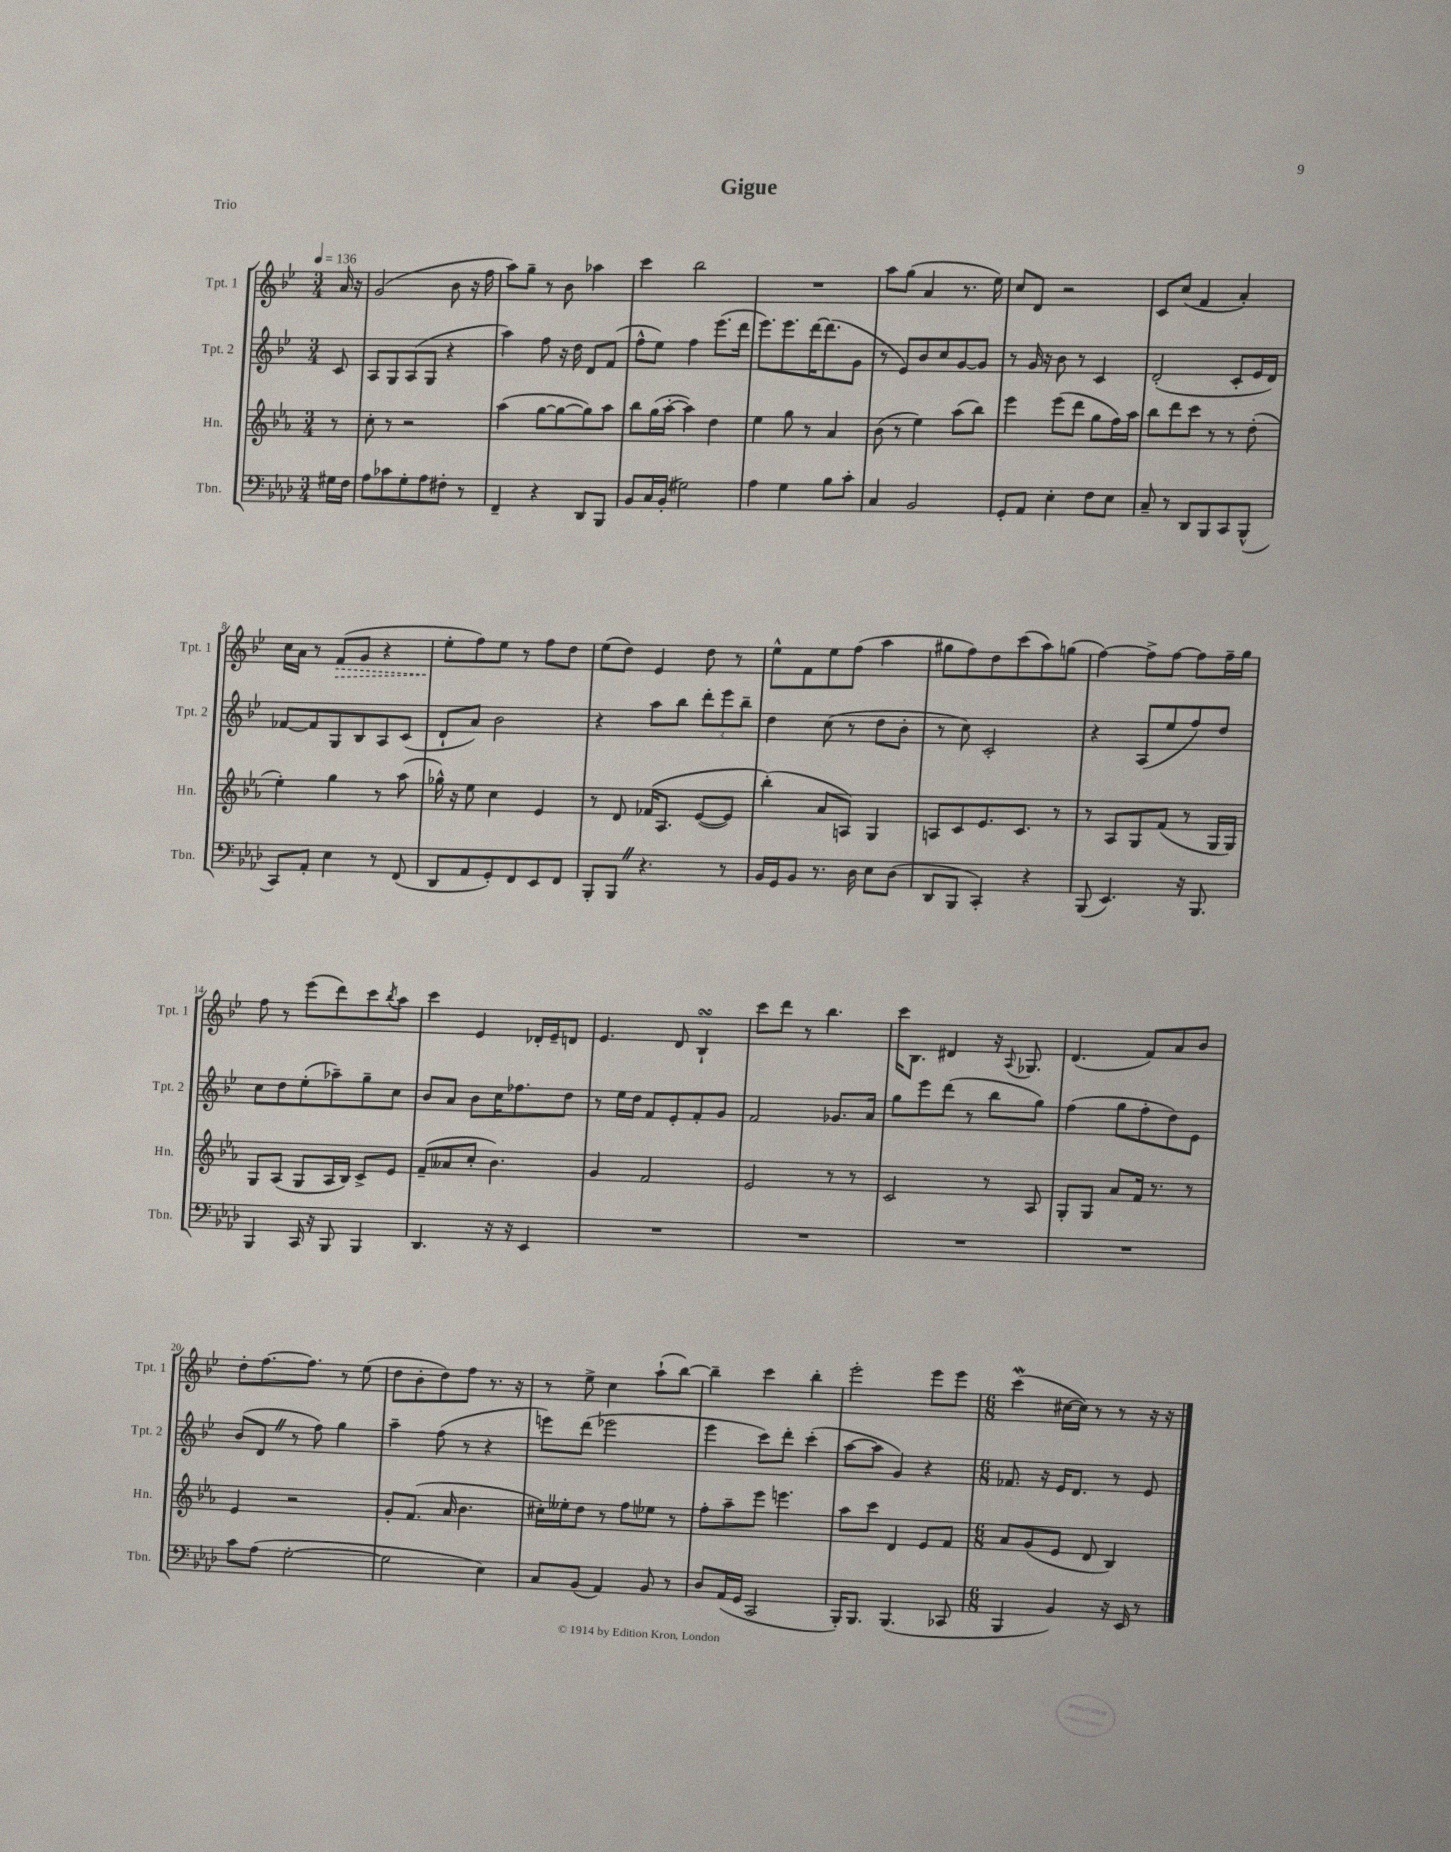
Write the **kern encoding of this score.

**kern	**kern	**kern	**kern	**dynam
*part4	*part3	*part2	*part1	*part1
*staff4	*staff3	*staff2	*staff1	*staff1
*I"Tbn.	*I"Hn.	*I"Tpt. 2	*I"Tpt. 1	*
*I'Tbn.	*I'Hn.	*I'Tpt. 2	*I'Tpt. 1	*
*clefF4	*clefG2	*clefG2	*clefG2	*
*k[b-e-a-d-]	*k[b-e-a-]	*k[b-e-]	*k[b-e-]	*
*M3/4	*M3/4	*M3/4	*M3/4	*
*MM136	*MM136	*MM136	*MM136	*
=	=	=	=	=
16G#X\LL	8r	8c/	16a/	.
16F\JJ	.	.	16r	.
=1	=1	=1	=1	=1
8A-\L	8cc'\	8A/L	(2g/	.
8c-X\	8r	8G/	.	.
8G'\	2r	(8A/	.	.
8A-\	.	8G/J	.	.
8F#X'\J	.	4r	8b-\	.
8r	.	.	16r	.
.	.	.	16ff\	.
=2	=2	=2	=2	=2
4FF~/	(4aa-\	4aa\)	8aa\L)	.
.	.	.	8gg~\J	.
4r	[8gg\L	8ff\	8r	.
.	8gg\_	16r	8b-\	.
.	.	16dd\	.	.
8DD-/L	8gg\])	8d/L	4aa-X\	.
8BBB-/J	8aa-\J	(8f/J	.	.
=3	=3	=3	=3	=3
8BB-/L	8bb-\L	8ff^^\L	4ccc\	.
16C/L	(16gg\L	8ee-\J)	.	.
(16BB-'/JJ	[16aa-'\JJ	.	.	.
2G#X\)	4aa-\])	4ff\	2bb-\	.
.	4dd\	(8.eee-\L	.	.
.	.	16ddd\Jk	.	.
=4	=4	=4	=4	=4
4A-\	4ee-\	8.eee-\L)	2.r	.
.	.	8.eee-\	.	.
4G\	8gg\	.	.	.
.	8r	[16ddd\K	.	.
.	.	(8.ddd\]	.	.
8B-\L	4a-/	.	.	.
8c'\J	.	8g\J	.	.
=5	=5	=5	=5	=5
4C/	(8b-\	8r	8aa\L	.
.	8r	8e-/L)	(8gg\J	.
2BB-/	4ee-\)	8b-/	4a/	.
.	.	8cc/	.	.
.	(8aa-\L	[8g/	8.r	.
.	8bb-\J)	8g/J]	.	.
.	.	.	16ee-\)	.
=6	=6	=6	=6	=6
8GG'/L	4eee-\	8r	8cc/L	.
8AA-/J	.	16g/	8d/J	.
.	.	16r	.	.
4E-'\	(8eee-\L	8b-\	2r	.
.	8ddd\J	8r	.	.
8F\L	8gg\L	4c/	.	.
8E-\J	16ff\L)	.	.	.
.	16aa-\JJ	.	.	.
=7	=7	=7	=7	=7
8C~/	8bb-\L	(2d'/	8c/L	.
8r	8ddd\	.	(8cc/J	.
8DD-/L	8ccc\J	.	4f/	.
8BBB-/	8r	.	.	.
8CC/	8r	8c'/L	4a'/)	.
(8BBB-^^/J	(8dd'\	16e-/L	.	.
.	.	16d/JJ)	.	.
!!LO:LB:g=z
=8	=8	=8	=8	=8
8CC/L)	4ee-'\)	[8f-X/L	16cc\LL	.
.	.	.	16a\JJ	.
8AA-'/J	.	8f-/]	8r	.
!	!	!	!	!LO:HP:b
4E-\	4gg\	8G/	(8f/L	>
.	.	8B-/	8g/J	.
8r	8r	8A/	4r	.
(8FF/	(8aa-\	(8c/J	.	.
=9	=9	=9	=9	=9
8DD-/L	16gg-X^^\)	8d`/L	8ee-'\L	.
.	16r	.	.	.
8AA-/	8ee-\	8a/J)	8ff\)	]
8GG'/)	4cc\	2b-\	8ee-\J	.
8FF/	.	.	8r	.
8EE-/	4e-/	.	8ff\L	.
8FF/J	.	.	8dd\J	.
=10	=10	=10	=10	=10
8BBB-'/L	8r	4r	(8ee-\L	.
8BBB-Z/J	8d/	.	8dd\J)	.
4.r	(16f-X/KL	8aa\L	4e-/	.
.	8.A-/J	.	.	.
.	.	8bb-\J	.	.
.	([8e-/L	12ddd'\L	8dd\	.
.	.	12eee-\	.	.
8r	8e-/J])	.	8r	.
.	.	12bb-~\J	.	.
=11	=11	=11	=11	=11
16BB-/LL	(4bb-'\)	4dd\	8ee-^^\L	.
16GG/J	.	.	.	.
8BB-/J	.	.	8f\	.
8.r	8a-/L	(8cc\	8ee-\	.
.	8An/J)	8r	(8ff\J	.
16D-\	.	.	.	.
8E-\L	4G/	8dd\L	4aa\	.
(8D-\J	.	8b-'\J	.	.
=12	=12	=12	=12	=12
8DD-/L	8An/L	8r	8gg#X\L	.
8BBB-/J	8c/	8cc\)	8ff\)	.
4CC'/)	8.e-/	2c'/	8dd\	.
.	.	.	(8ccc\	.
.	8.c/J	.	.	.
4r	.	.	8aa\)	.
.	8r	.	(8ggn\J	.
=13	=13	=13	=13	=13
(8BBB-/	8r	4r	[4ff\)	.
4.EE-/)	8A-/L	.	.	.
.	8G/	(8A/L	8ff^\L]	.
.	(8f/J	8ee-/	[8ff\J	.
16r	8r	8ff/)	8ff\L]	.
8.BBB-/	.	.	.	.
.	16G/LL	8dd/J	16ff~\L	.
.	16G/JJ)	.	16gg\JJ	.
!!LO:LB:g=z
=14	=14	=14	=14	=14
4BBB-/	8G/L	8cc\L	8ff\	.
.	(8A-/J	8dd\	8r	.
16CC/	8G/L	(8ee-'\	(8eee-\L	.
16r	.	.	.	.
8BBB-/	16A-/L	8aa-X~\)	8ddd\)	.
.	16B-/JJ)	.	.	.
4BBB-/	8c^/L	8gg~\	8ccc\	.
.	.	.	8qbb-/	.
.	8e-/J	8cc\J	8aa\J	.
=15	=15	=15	=15	=15
4.DD-/	(8f~/L	8b-/L	4ccc\	.
.	8a--X/	8a/J	.	.
.	8cc'/J	8b-\L	4e-/	.
16r	4.b-\)	16cc\K	.	.
16r	.	8.ff-X\	.	.
4EE-/	.	.	16d-X'/LL	.
.	.	.	16e-~/J	.
.	.	8dd\J	8dn/J	.
=16	=16	=16	=16	=16
2.r	4g/	8r	4.e-/	.
.	.	16ee-\LL	.	.
.	.	16dd\JJ	.	.
.	2f/	8f/L	.	.
.	.	8e-'/	8d/	.
.	.	8f'/	4B-sSSs`/	.
.	.	8g/J	.	.
=17	=17	=17	=17	=17
2.r	2e-/	2f/	8ccc\L	.
.	.	.	8ddd\J	.
.	.	.	8r	.
.	.	.	4.bb-\	.
.	8r	8.g-X/L	.	.
.	8r	.	.	.
.	.	16a/Jk	.	.
=18	=18	=18	=18	=18
2.r	2c/	8gg\L	16ccc\KL	.
.	.	.	8.B-\J	.
.	.	8eee-\	.	.
.	.	(8ddd\J	4d#X/	.
.	.	8r	.	.
.	8r	8bb-\L	16r	.
.	.	.	8qqA/	.
.	.	.	8.G-X/	.
.	8A-/	8gg\J)	.	.
=19	=19	=19	=19	=19
2.r	8G'/L	(4ff\	(4.d/	.
.	8G/J	.	.	.
.	8a-/L	8gg\L	.	.
.	16f/Jk	8ff'\	8f/L)	.
.	8.r	.	.	.
.	.	8dd\)	8a/	.
.	8r	8e-\J	8b-/J	.
!!LO:LB:g=z
=20	=20	=20	=20	=20
8c\L	4e-/	(8b-/L	8dd'\L	.
(8A-\J	.	8dZ/J	[8.ff\	.
[2G'\	2r	8r	.	.
.	.	.	8.ff\J]	.
.	.	8ff\)	.	.
.	.	4gg\	8r	.
.	.	.	(8ee-\	.
=21	=21	=21	=21	=21
2G\]	8g'/L	4aa~\	8dd\L	.
.	(8.f/J	.	8b-'\	.
.	.	(8ff\	8dd\)	.
.	16a-/	.	.	.
.	4.b-\	8r	8ff\J	.
4E-\)	.	4r	8.r	.
.	.	.	16r	.
=22	=22	=22	=22	=22
8C/L	16cc#X'\LL)	8eeen\L)	8r	.
.	16ee--X'\J	.	.	.
(8BB-/J	8dd\J	(8ddd\J	8ee-^\	.
4AA-/)	8r	2eee-X\	4cc\	.
.	8ff\L	.	.	.
8BB-/	8ee-X\J	.	(8aa`\L	.
8r	8r	.	[8bb-\J)	.
=23	=23	=23	=23	=23
8D-/L	8ff'\L	4eee-\	4bb-~\]	.
(16AA-/L	8aa-~\	.	.	.
16GG/JJ	.	.	.	.
2CC/	8eee-\J	8ccc\L)	4ccc\	.
.	4.eeen\	8ddd'\J	.	.
.	.	(4ccc'\	4bb-'\	.
=24	=24	=24	=24	=24
16BBB-'/KL)	8aa-\L	[8aa\L	2eee-'\	.
8.BBB-/J	.	.	.	.
.	8ccc\J	8aa\J]	.	.
(4.BBB-/	4d/	4g/)	.	.
.	8e-/L	4r	8eee-\L	.
8CC-X/	8f/J	.	8eee-\J	.
=25	=25	=25	=25	=25
*M6/8	*M6/8	*M6/8	*M6/8	*
4BBB-/	8a-/L	8.f-X/	(4cccW\	.
.	(8g/	.	.	.
.	.	16r	.	.
4BB-/)	8e-/J	16e-/KL	[16cc#X\LL	.
.	.	8.d/J	16cc#\JJ])	.
.	8d/	.	8r	.
16r	4B-/)	8r	8r	.
16EE-/	.	.	.	.
8r	.	8e-/	16r	.
.	.	.	16r	.
==	==	==	==	==
*-	*-	*-	*-	*-
